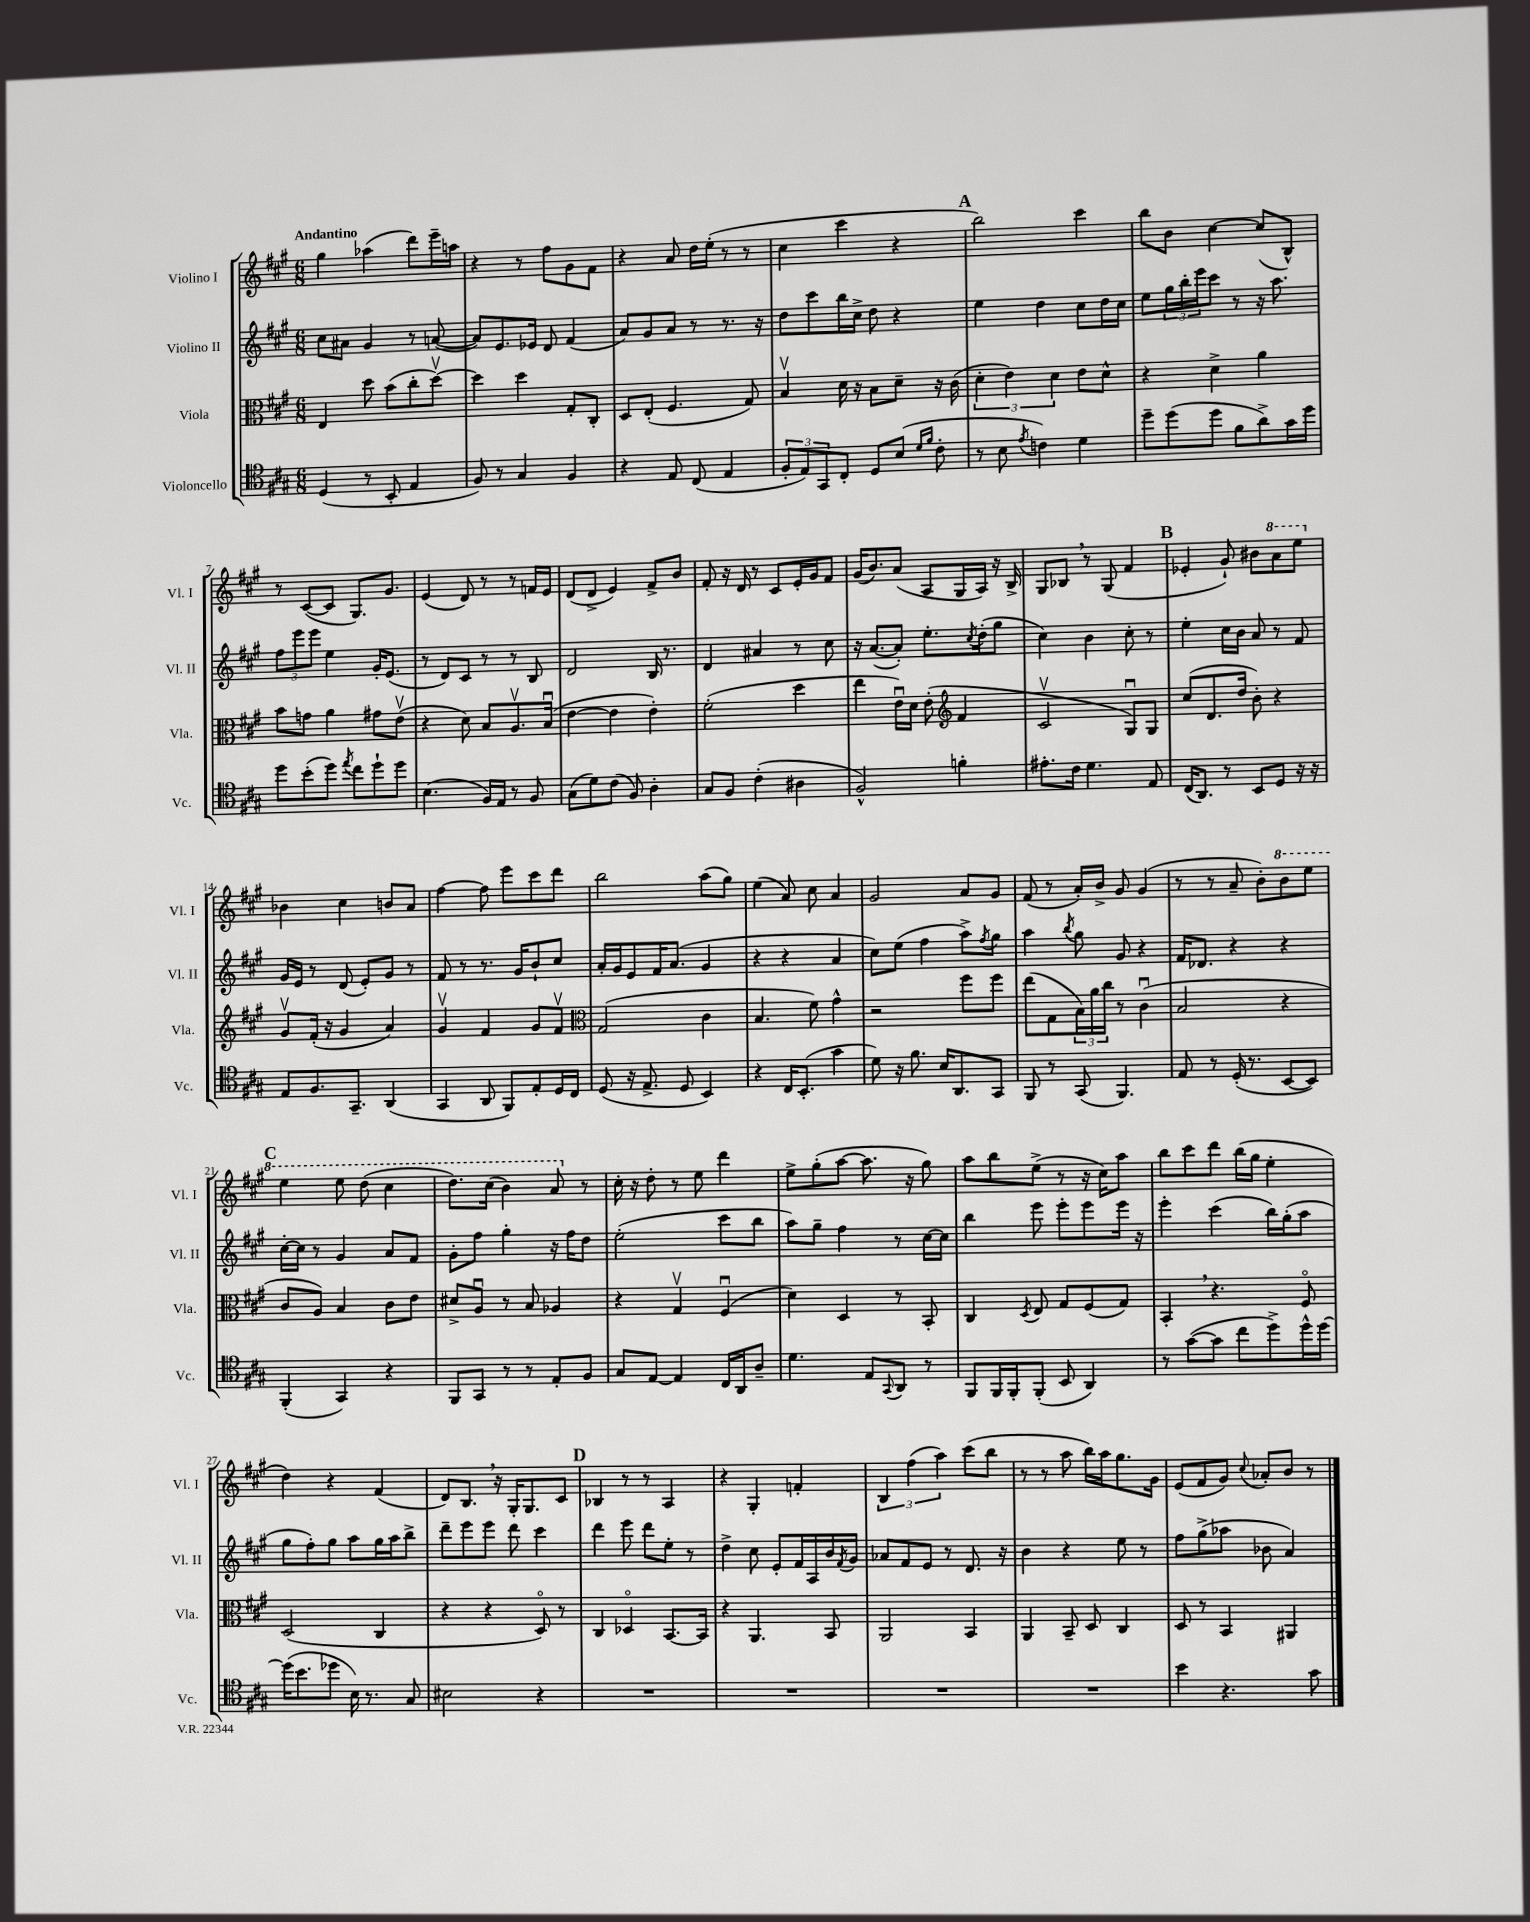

**kern	**kern	**kern	**kern
*staff4	*staff3	*staff2	*staff1
*clefC4	*clefC3	*clefG2	*clefG2
*k[f#c#g#]	*k[f#c#g#]	*k[f#c#g#]	*k[f#c#g#]
*M6/8	*M6/8	*M6/8	*M6/8
(4D	4E	8cc#	4gg#
.	.	8a#	.
8r	8dd	4g#	(4aa-
8BB'	(8b	.	.
4E	8cc#'	8r	8ddd)
.	[8ddv)	([8a	16eee~
.	.	.	16aa
=	=	=	=
8F#)	4dd]	8a])	4r
8r	.	8.e	.
4G#	4dd	.	8r
.	.	16e-	.
.	.	8d	8ff#
4F#	8G#'	(4f#	8g#
.	8C#'	.	8f#
=	=	=	=
4r	8D	8a)	4r
.	(8E'	8g#	.
8E	4.F#	8a	8a
(8C#	.	8r	16dd
.	.	.	(16ee'
4E	.	8.r	8r
.	8G#)	.	8r
.	.	16r	.
=	=	=	=
12F#'	4Bv	8dd	4cc#
12E)	.	.	.
.	.	8ccc#	.
12GG#	.	.	.
8C#'	16d	16bb	4ccc#
.	16r	16cc#^	.
8D	8B	8dd	.
(8B	8d~	4r	4r
16qqd	.	.	.
16qqf#	.	.	.
8c#'	16r	.	.
.	(16c#	.	.
=	=	=	=
8r	6d'	4ee	2bb)
8B	.	.	.
.	6e)	.	.
8qe	.	.	.
4c)	.	4dd	.
.	6d	.	.
4d	8e	8cc#	4ccc#
.	8d^^	16dd	.
.	.	16cc#	.
=	=	=	=
8dd~	4r	8ee	8bb
(8dd	.	24gg#	8b
.	.	24bb'	.
.	.	24eee	.
8dd	4d^	8ccc#	[4cc#
8f#	.	8r	.
8a^)	4a	16r	(8cc#]
.	.	8.aa	.
16g#	.	.	8B^^)
16dd	.	.	.
=	=	=	=
8dd	8b	12ff#	8r
.	.	12eee	.
(8b'	8g	.	([8c#
.	.	12eee	.
8dd)	4a	4ee	8c#]
8qee	.	.	.
8cc#	.	.	8.G#)
8dd`	8g#	16g#'	.
.	.	(8.e	8.g#
8dd	(8ev	.	.
=	=	=	=
(4.B	4r	8r	(4e
.	.	8d)	.
.	8d)	8c#	8d)
16F#)	8B	8r	8r
16E	.	.	.
8r	8.Av	8r	8r
8F#	.	8B	16f
.	(16Bu	.	16e
=	=	=	=
(8G#	[4e	2d	(8d
8d)	.	.	8d^
(8c#	4e]	.	4e)
8F#)	.	.	.
4A'	4e')	16B	8f#^
.	.	8.r	.
.	.	.	8b
=	=	=	=
8G#	(2f#'	4d	8f#'
8F#	.	.	16r
.	.	.	16d
(4c#'	.	4a#	8r
.	.	.	8c#
4A#	4dd	8r	16e'
.	.	.	16g#
.	.	8cc#	8f#
=	=	=	=
2F#^^)	4ee	16r	(16g#
.	.	([8.a	8.b)
.	16eu)	8a'])	(8a
.	16d	.	.
.	(8e'	8.ee'	8A
*	*clefG2	*	*
4f'	4f#	.	16G#
.	.	8qcc#	.
.	.	(16dd'	16A)
.	.	8gg#	16r
.	.	.	16B^
=	=	=	=
8.e#'	2c#v	4cc#)	8G#
.	.	.	8B-
16c#	.	.	.
4.d	.	4b	8r
.	.	.	(8G#
.	8G#u)	8cc#'	4f#
8E	8G#	8r	.
=	=	=	=
(16C#	(8cc#	4ee'	4e-'
8.AA)	.	.	.
.	8.d	.	.
8r	.	16cc#	8g#`)
.	16dd	16b	.
8BB	8b')	8a	8b#
8D	4r	8r	8aa
16r	.	8f#	8eee
16r	.	.	.
=	=	=	=
8E	8g#v	16g#	4b-
.	.	16e	.
8.F#	(16f#'	8r	.
.	16r	.	.
.	4g#	(8d	4cc#
8.GG#~	.	.	.
.	.	8e')	.
(4AA	4a)	8g#	8b
.	.	8r	8a
=	=	=	=
4GG#	4g#v	8f#	[4ff#
.	.	8r	.
8AA	4f#	8.r	8ff#]
8FF#)	.	.	8eee
.	.	16g#	.
8E'	8g#	8b`	8ccc#
16D	8f#v	8cc#	8ddd
16C#	.	.	.
=	=	=	=
*	*clefC3	*	*
(8D	(2G#	16a'	2bb
.	.	16g#	.
16r	.	8e	.
8.E^	.	.	.
.	.	16f#	.
.	.	(8.a	.
8D	.	.	.
4BB)	4c#	4g#	(8aa
.	.	.	8gg#)
=	=	=	=
4r	4.B	4r	(4ee
16C#	.	4r	8a)
(8.BB'	.	.	.
.	8f#)	.	8cc#
4g#	4g#^^	4a	4a
=	=	=	=
8d)	2r	8cc#)	2g#
16r	.	(8ee	.
8.f#	.	.	.
.	.	4ff#	.
16B	.	.	.
8.AA	.	.	.
.	8ff#	8aa^)	8a
.	.	8qff#	.
8GG#	8ff#	8gg#	8g#
=	=	=	=
8FF#	(8ee	4aa	(8f#
8r	8G#	.	8r
.	.	8qbb	.
(8GG#	24B)	8gg#	16a')
.	24a	.	.
.	.	.	16b^
.	24cc#	.	.
4.FF#)	8r	8g#	8g#
.	(4c#u	4r	(4g#
=	=	=	=
8E	2B	16f#	8r
.	.	8.d-	.
8r	.	.	8r
(16D'	.	4r	8a~
8.r	.	.	.
.	.	.	8b')
[8BB	4r	4r	8bb
8BB])	.	.	8eee
=	=	=	=
(4FF#'	8c#	[16cc#'	4eee
.	.	16cc#]	.
.	8A)	8r	.
4GG#)	4B	4g#	8eee
.	.	.	(8ddd
4r	8c#	8a	4ccc#
.	8e	8f#	.
=	=	=	=
8FF#	8d#^	8g#'	8.ddd)
8GG#	8Au	8ff#	.
.	.	.	(16ccc#
8r	8r	4gg#'	4bb)
8r	8B	.	.
8E'	4A-	16r	8aa
.	.	16ff#	.
8F#	.	8dd	8r
=	=	=	=
8G#	4r	(2ee'	16cc#'
.	.	.	16r
[8E	.	.	8dd'
4E]	4G#v	.	8r
.	.	.	8ee
16C#	(4F#u	8ccc#	4ddd
16AA	.	.	.
8A~	.	8bb	.
=	=	=	=
4.d	4d)	8aa)	8ee^
.	.	8gg#~	(8gg#'
.	4D	4ff#	[8aa
8E	.	.	8.aa]
8qqGG#	.	.	.
8AA	8r	8r	.
.	.	.	16r
8r	8BB'	[16cc#	8gg#)
.	.	16cc#]	.
=	=	=	=
8FF#	4C#	4bb	8aa
16FF#	.	.	8bb
16FF#'	.	.	.
.	8qD	.	.
(8FF#'	8E	8eee	(8ee^
8BB	8G#	8eee'	8r
4AA)	(8F#	8eee	16r
.	.	.	16cc#)
.	8G#)	16eee	8aa
.	.	16r	.
=	=	=	=
8r	4BB'	4eee'	8bb
([8g#	.	.	8ccc#
8g#]	4.r	(4ccc#	8ddd
8cc#	.	.	(16bb
.	.	.	16gg#
8dd^)	.	16bb)	4ee'
.	.	(16gg#'	.
16dd^^	8F#o	8aa	.
[16dd	.	.	.
=	=	=	=
(16dd]	(2D	8gg#	4dd)
8.b	.	.	.
.	.	8ff#')	.
8dd-	.	8gg#	4r
16B)	.	8aa	.
8.r	.	.	.
.	4C#	16gg#	(4f#
.	.	16aa	.
8G#	.	8bb^	.
=	=	=	=
2B#	4r	8ddd~	8d)
.	.	8eee	8.B
.	4r	8eee	.
.	.	.	16r
.	.	8ddd	16G#'
.	.	.	8.G#
4r	8Do)	4ccc#	.
.	8r	.	8c#
=	=	=	=
2.r	4C#	4ddd	4B-
.	4D-o	8eee	8r
.	.	8ddd	8r
.	[8.BB	8ee'	4A
.	.	8r	.
.	16BB]	.	.
=	=	=	=
2.r	4r	4dd^	4r
.	4.AA	8cc#	4G#'
.	.	8e'	.
.	.	16f#	4f'
.	.	16A	.
.	8BB	16b	.
.	.	8qf#	.
.	.	16g#	.
=	=	=	=
2.r	2AA	8a-	6B
.	.	8f#	.
.	.	.	(6ff#
.	.	8e	.
.	.	.	6aa)
.	.	8r	.
.	4BB	8.d	(8ccc#
.	.	.	8bb
.	.	16r	.
=	=	=	=
2.r	4AA	4b	8r
.	.	.	8r
.	8BB~	4r	8aa
.	8D	.	16bb)
.	.	.	16aa
.	4C#	8ee	8.gg#
.	.	8r	.
.	.	.	16g#
=	=	=	=
4b	8D	8ff#	(8e
.	8r	(8gg#^	8f#
4.r	4BB	8aa-	8g#)
.	.	.	8qqcc#
.	.	8b-	8a-'
.	4AA#	4a)	8b
8g#	.	.	8r
==	==	==	==
*-	*-	*-	*-
